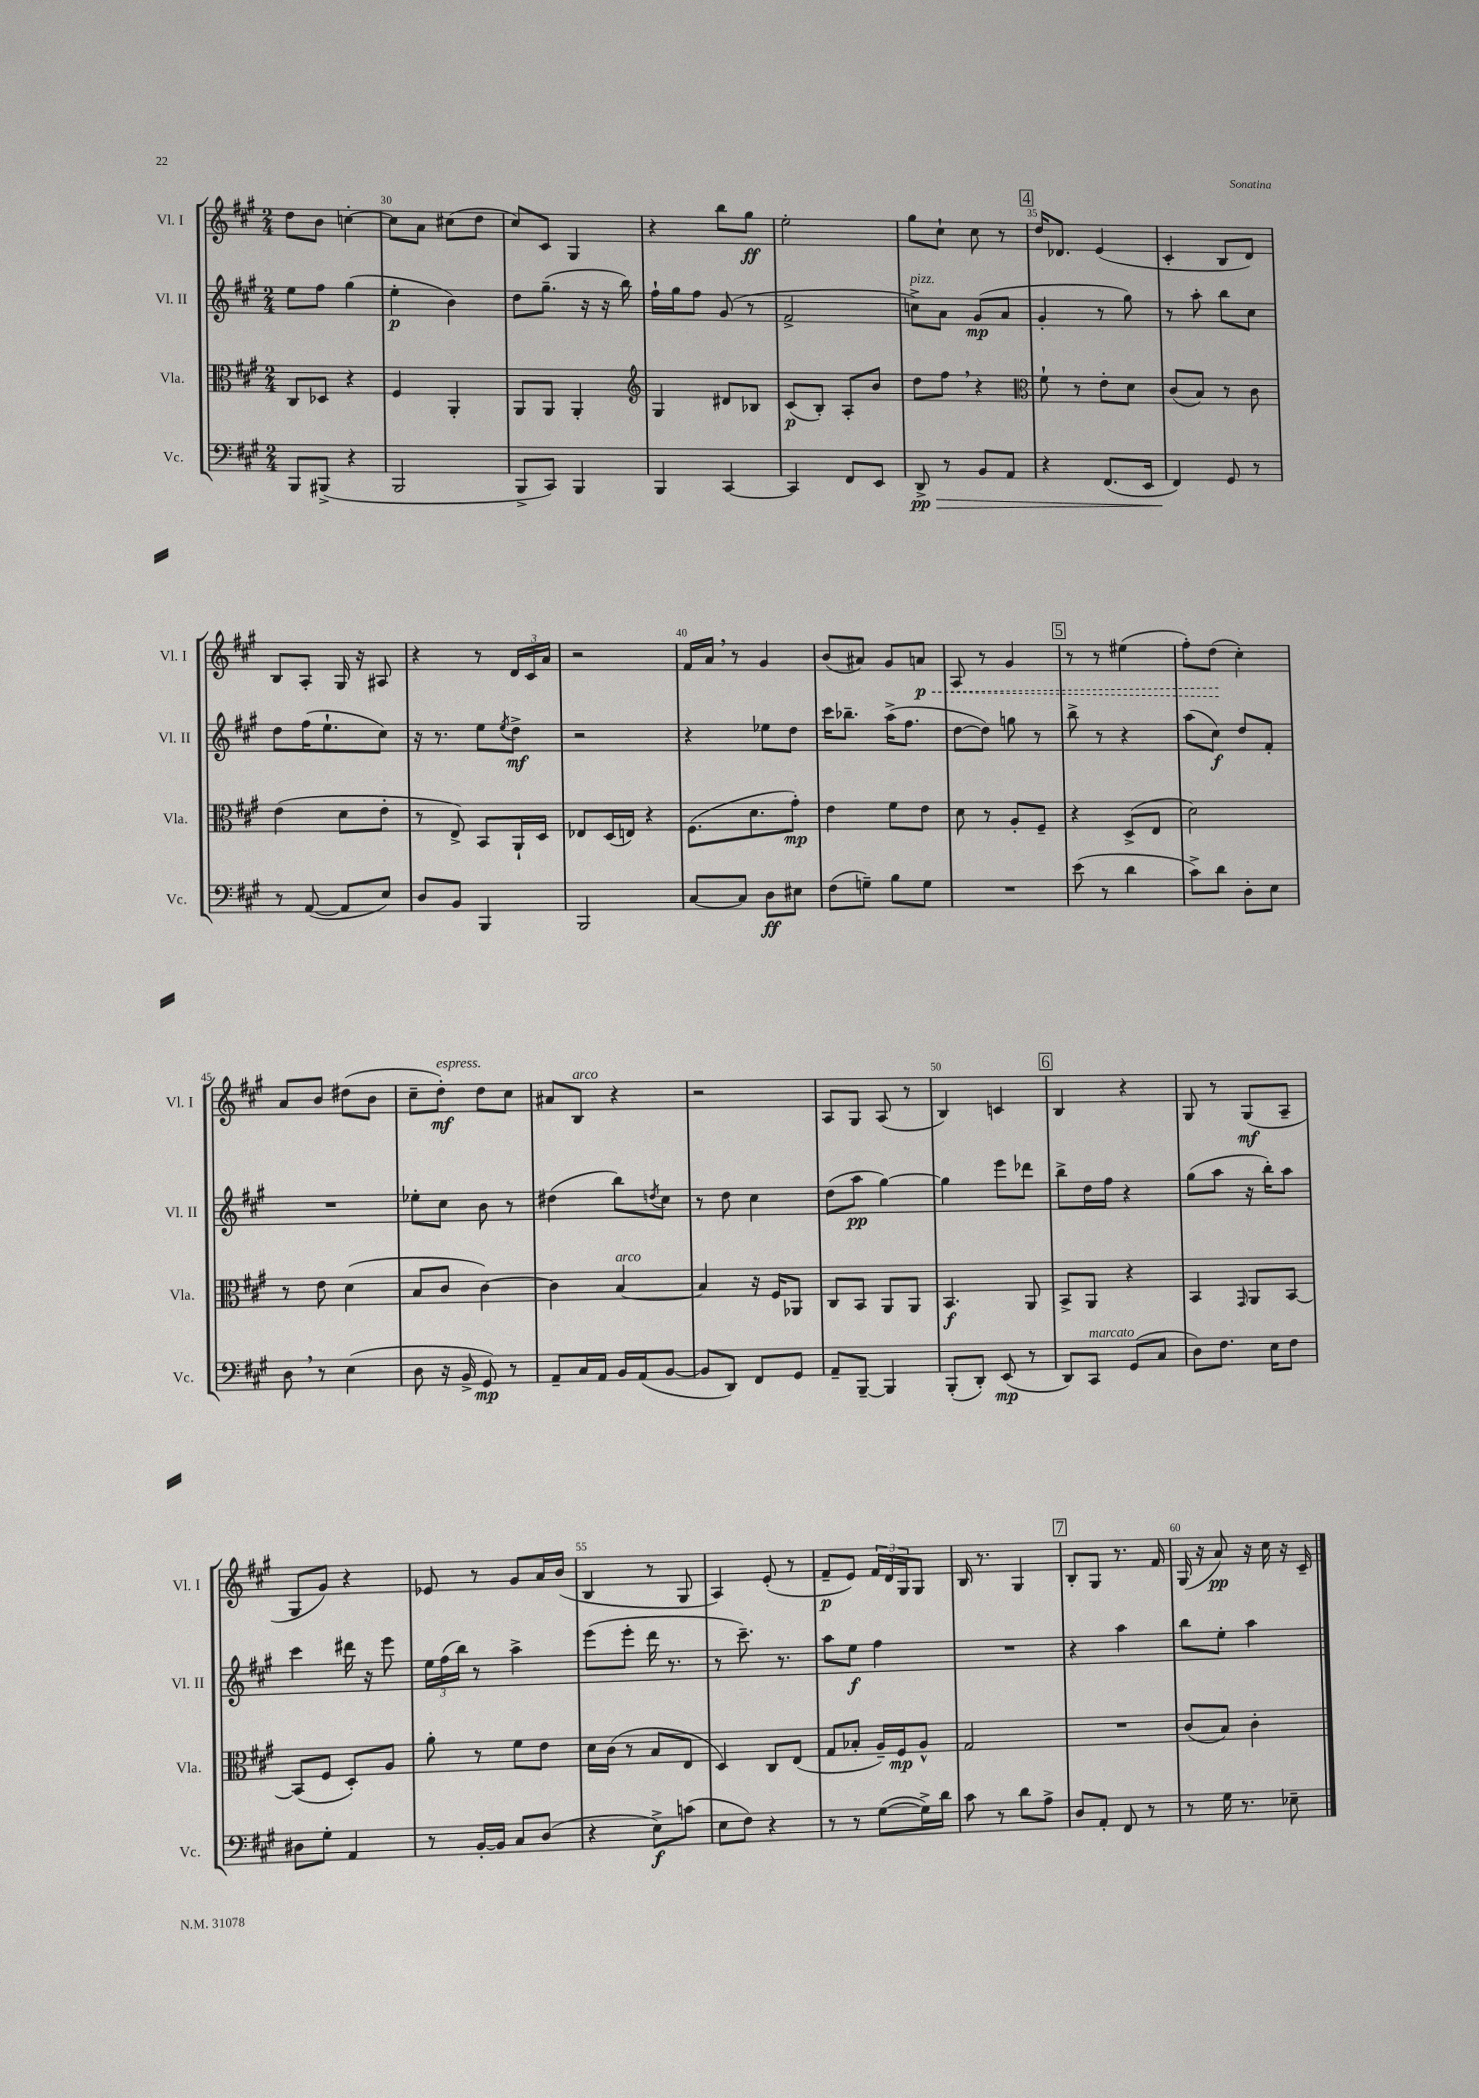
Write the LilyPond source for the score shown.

<<
\new StaffGroup <<
\new Staff = "s0" \with { instrumentName = "Vl. I" shortInstrumentName = "Vl. I" } {
    \clef treble \key a \major \numericTimeSignature \time 2/4
    d''8 b'8 c''4~-. |
    c''8 a'8 cis''8( d''8 |
    cis''8) cis'8 gis4 |
    r4 b''8 gis''8\ff |
    e''2-. |
    gis''8 cis''8-! cis''8 r8 |
    \mark \markup { \box "4" } d''16 des'8. e'4( |
    cis'4-. b8 d'8) |
    b8 a8-. gis16 r16 ais8 |
    r4 r8 \tuplet 3/2 { d'16 cis'16 a'16 } |
    r2 |
    fis'16 a'16 \breathe r8 gis'4 |
    b'8( ais'8) gis'8 \once \override Hairpin.style = #'dashed-line a'8\p\< |
    a8 r8 gis'4 |
    \mark \markup { \box "5" } r8 r8 eis''4( |
    fis''8-.) d''8\!( cis''4-.) |
    a'8 b'8 dis''8( b'8 |
    cis''8-- d''8-.\mf^\markup { \italic "espress." }) d''8 cis''8 |
    ais'8 b8^\markup { \italic "arco" } r4 |
    r2 |
    a8 gis8 a8( r8 |
    b4) c'4 |
    \mark \markup { \box "6" } b4 r4 |
    gis8 r8 gis8\mf( a8-- |
    gis8 gis'8) r4 |
    ees'8 r8 gis'8 a'16 b'16( |
    b4 r8 gis8 |
    a4) e'8-.( r8 |
    fis'8--\p e'8) \tuplet 3/2 { fis'16 d'16 gis16 } gis8 |
    b16 r8. gis4 |
    \mark \markup { \box "7" } b8-. gis8 r8. fis'16 |
    gis16( r16 a'8\pp) r16 cis''16 r16 cis'16-- \bar "|." |
}
\new Staff = "s1" \with { instrumentName = "Vl. II" shortInstrumentName = "Vl. II" } {
    \clef treble \key a \major \numericTimeSignature \time 2/4
    e''8 fis''8 gis''4( |
    e''4-.\p b'4) |
    d''8 gis''8.--( r16 r16 b''16) |
    fis''16-! gis''16 fis''8 gis'8( r8 |
    fis'2-> |
    c''8->^\markup { \italic "pizz." }) a'8 gis'8\mp( a'8 |
    \mark \markup { \box "4" } gis'4-. r8 gis''8) |
    r8 a''8-. b''8 cis''8 |
    d''8 fis''16( e''8.-! cis''8) |
    r16 r8. e''8 \acciaccatura { e''8 } d''8->\mf |
    r2 |
    r4 ees''8 d''8 |
    cis'''16 bes''8.-- a''16->( fis''8. |
    d''8~ d''8) g''8 r8 |
    \mark \markup { \box "5" } b''8-> r8 r4 |
    a''8( cis''8\f) d''8 fis'8-. |
    R2 |
    ees''8-. cis''8 b'8 r8 |
    dis''4( b''8) \acciaccatura { d''8 } cis''8 |
    r8 d''8 cis''4 |
    d''8( a''8\pp gis''4~) |
    gis''4 e'''8 des'''8 |
    \mark \markup { \box "6" } b''8-> d''16 fis''16 r4 |
    gis''8( a''8 r16 b''16-.) a''8 |
    cis'''4 dis'''16 r16 e'''8 |
    \tuplet 3/2 { e''16 fis''16( b''16) } r8 a''4-> |
    e'''8( e'''8-. d'''16 r8. |
    r8 cis'''8.--) r8. |
    a''8 e''8\f fis''4 |
    R2 |
    \mark \markup { \box "7" } r4 a''4 |
    b''8 e''8-. a''4 \bar "|." |
}
\new Staff = "s2" \with { instrumentName = "Vla." shortInstrumentName = "Vla." } {
    \clef alto \key a \major \numericTimeSignature \time 2/4
    cis8 des8 r4 |
    fis4 a,4-. |
    a,8 a,8 a,4-. |
    \clef treble gis4 dis'8 bes8 |
    cis'8\p( b8-.) a8-. b'8 |
    d''8 fis''8 \breathe r4 |
    \mark \markup { \box "4" } \clef alto fis'8-! r8 e'8-. d'8 |
    cis'8( b8) r8 cis'8 |
    e'4( d'8 e'8-. |
    r8 e8->) b,8 a,16-! d16 |
    ees8 d16( e16) r4 |
    fis8.( d'8. gis'8-.\mp) |
    e'4 fis'8 e'8 |
    d'8 r8 a8-. fis8-- |
    \mark \markup { \box "5" } r4 d8->( e8 |
    d'2) |
    r8 e'8 d'4( |
    b8 cis'8 cis'4~) |
    cis'4 b4~^\markup { \italic "arco" } |
    b4 r16 fis16 aes,8 |
    cis8 b,8 a,8 a,8 |
    b,4.\f a,8 |
    \mark \markup { \box "6" } b,8-> a,8 r4 |
    b,4 \grace { gis,16 } a,8 b,8~ |
    b,8( fis8 d8-.) a8 |
    a'8-. r8 fis'8 e'8 |
    d'16 cis'16( r8 b8 e8 |
    d4) cis8 e8( |
    gis8 bes8-. a16--) fis16\mp a8-^ |
    gis2 |
    \mark \markup { \box "7" } R2 |
    cis'8( b8) cis'4-. \bar "|." |
}
\new Staff = "s3" \with { instrumentName = "Vc." shortInstrumentName = "Vc." } {
    \clef bass \key a \major \numericTimeSignature \time 2/4
    b,,8 bis,,8->( r4 |
    b,,2 |
    b,,8-> cis,8) b,,4 |
    b,,4 cis,4~ |
    cis,4 fis,8 e,8 |
    d,8->\pp\> r8 b,8 a,8 |
    \mark \markup { \box "4" } r4 fis,8.( e,16 |
    fis,4\!) gis,8 r8 |
    r8 a,8~( a,8 e8) |
    d8 b,8 b,,4 |
    b,,2 |
    cis8~ cis8 d8\ff eis8 |
    fis8( g8--) b8 g8 |
    R2 |
    \mark \markup { \box "5" } e'8( r8 d'4 |
    cis'8->) d'8 d8-. e8 |
    d8 \breathe r8 e4( |
    d8 r16 b,16-> gis,8\mp) r8 |
    a,8-- cis16 a,16 b,16 a,16( b,8~ |
    b,8 d,8) fis,8 gis,8 |
    a,8-- b,,8~-- b,,4 |
    b,,8-.( d,8-.) e,8\mp( r8 |
    \mark \markup { \box "6" } d,8) cis,8^\markup { \italic "marcato" } gis,8( cis8 |
    d8) fis8. e16 fis8 |
    dis8 gis8-. a,4 |
    r8 b,16~-. b,16 cis8 d8( |
    r4 e8->\f) c'8( |
    e8 fis8) r4 |
    r8 r8 gis8~( gis16->) d'16 |
    cis'8 r8 d'8 a8-> |
    \mark \markup { \box "7" } d8 a,8-. fis,8 r8 |
    r8 gis16 r8. ees8-- \bar "|." |
}
>>
>>
\layout { \context { \Score currentBarNumber = #29 \override BarNumber.break-visibility = ##(#f #t #t) barNumberVisibility = #(every-nth-bar-number-visible 5) } }
